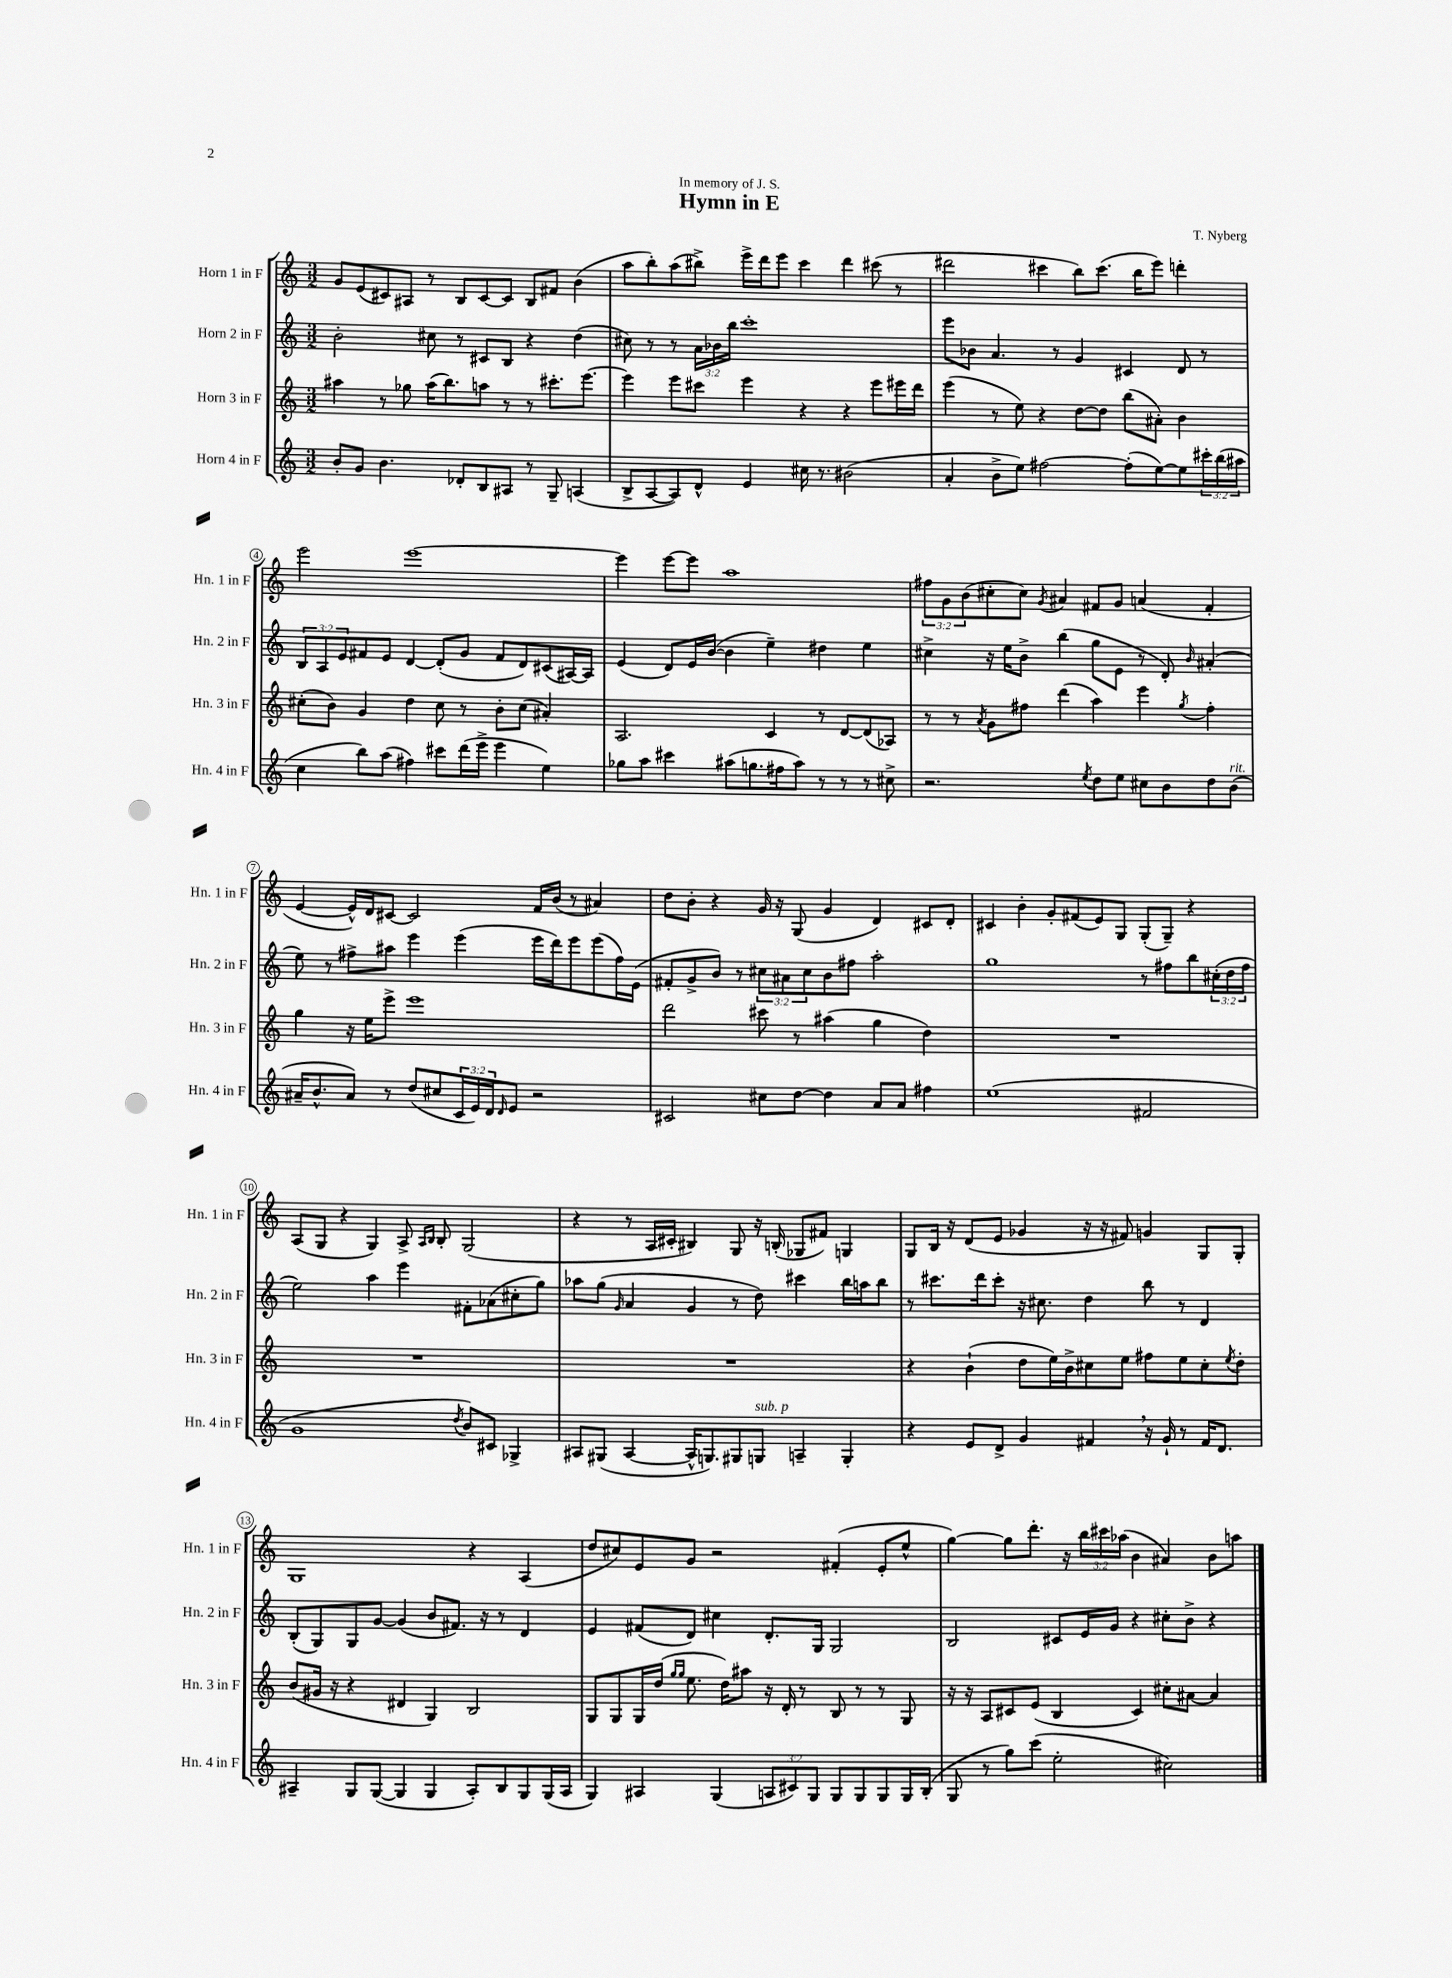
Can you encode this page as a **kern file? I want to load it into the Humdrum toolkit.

**kern	**kern	**kern	**kern
*part4	*part3	*part2	*part1
*staff4	*staff3	*staff2	*staff1
*I"Horn 4 in F	*I"Horn 3 in F	*I"Horn 2 in F	*I"Horn 1 in F
*I'Hn. 4 in F	*I'Hn. 3 in F	*I'Hn. 2 in F	*I'Hn. 1 in F
*clefG2	*clefG2	*clefG2	*clefG2
*k[]	*k[]	*k[]	*k[]
*M3/2	*M3/2	*M3/2	*M3/2
=1	=1	=1	=1
8b'/L	4aa#X\	2b'\	8g/L
8g/J	.	.	(8e/
4.b\	8r	.	8c#X/)
.	8gg-X\	.	8A#X/J
.	(16aa#\KL	8cc#X\	8r
.	8.bb\)	.	.
8d-X'/L	.	8r	8B/L
8B/	8aan\J	8c#X/L	[8c#/
8A#X/J	8r	8B/J	8c#/J]
8r	8r	4r	8B/L
8G~/	8.ccc#X'\L	.	8f#X/J
(4An/	.	(4dd\	(4b\
.	[8.eee\J	.	.
=2	=2	=2	=2
8B^/L	4eee\]	8cc#X\)	8aa\L
[8A/	.	8r	8bb'\)
8A/])	8eee\L	8r	(8aa\
8d^^/J	8ccc#X\J	24a\LL	8bb#X^\J)
.	.	24b-X\	.
.	.	24bb\JJ	.
4e/	4eee\	1ccc'	16eee^\LL
.	.	.	16ddd\J
.	.	.	8eee\J
16cc#X\	4r	.	4ccc\
8.r	.	.	.
(2b#X\	4r	.	4ddd\
.	8eee\L	.	(8ccc#X\
.	16eee#X\L	.	8r
.	16ddd\JJ	.	.
=3	=3	=3	=3
4a'/	(4eee\	8eee\L	2ddd#X\
.	.	8b-X\J	.
8b^\L	8r	4.a/	.
8ee\J)	8ee\)	.	.
[2ff#X\	4r	.	4ccc#X\
.	.	8r	.
.	[8dd\L	4g/	8bb\L)
.	8dd\J]	.	(8.ccc#\J
(8ff#'\L]	(8bb\L	4c#X/	.
.	.	.	16bb\KL
[8ee\)	8a#X'\J)	.	8eee\J)
8ee\]	4b\	8d/	4dddn'\
24ccc#X'\L	.	8r	.
(24bb\	.	.	.
24aa#X\JJ	.	.	.
!!LO:LB:g=z
=4	=4	=4	=4
4cc\	(8cc#X'\L	12B/L	2eee\
.	.	12A/	.
.	8b\J)	.	.
.	.	12e/	.
8bb\L)	4g/	8f#X/	.
(8aa\J	.	8e/J	.
4ff#X\)	4dd\	[4d/	[1eee
8ccc#X\L	8cc#\	(8d'/L]	.
(16ddd\L	8r	8g/J	.
16eee^\JJ	.	.	.
4eee\	8b'\L	8f#/L	.
.	(8cc#\J	8d/)	.
4ee\)	4a#X'/)	(8c#X/	.
.	.	[16A#X/L)	.
.	.	16A#/JJ]	.
=5	=5	=5	=5
8gg-X\L	2.A/	(4e/	4eee\]
8aa\J	.	.	.
4ccc#X\	.	8d/L)	[8eee\L
.	.	16e/L	8eee\J]
.	.	([16b/JJ	.
(8aa#X\L	.	4b\]	1aa
8.ggn\	.	.	.
.	4c/	4ee~\)	.
16ff#X\k	.	.	.
8aa#\J)	.	.	.
8r	8r	4dd#X\	.
8r	[8d/L	.	.
8r	(8d/]	4ee\	.
8cc#X^\	8A-X/J)	.	.
=6	=6	=6	=6
2.r	8r	4cc#X^\	12ff#X\L
.	.	.	12g\
.	8r	.	.
.	.	.	(12b\
.	8qa/	.	.
.	8g\L	16r	8cc#X'\
.	.	16ee\KL	.
.	8ff#X\J	8b^\J	8cc#\J)
.	.	.	8qg/
.	(4ddd\	(4bb\	4a#X/
8qee/	.	.	.
8dd\L	4aa\)	8gg\L	8f#X/L
8ee\J	.	8e\J	8g/J
8cc#X\L	4eee\	8r	(4an/
8b\	.	8d'/)	.
.	8qgg/	16qqb/	.
8dd\	4ff#'\	(4a#X'/	4f#'/
!LO:TX:a:i:t=rit.	!	!	!
(8b\J	.	.	.
!!LO:LB:g=z
=7	=7	=7	=7
16a#X~/KL	4gg\	8ee\)	[4e/
8.b^^/	.	.	.
.	.	8r	.
8a#/J)	16r	8ff#X^\L	16e^^/LL])
.	16ee\KL	.	16d/J
8r	8eee^\J	8aa#X\J	[8c#X/J
(8dd/L	1eee	4eee\	2c#/]
8cc#X/	.	.	.
24c/L	.	(4eee\	.
24e/)	.	.	.
24d/J	.	.	.
16qqd/	.	.	.
8e/J	.	.	.
2r	.	16eee\LL	16f/LL
.	.	16ddd\J)	(16b/JJ
.	.	8eee\	8r
.	.	(8eee\	4a#X/)
.	.	16ff#\L)	.
.	.	(16e\JJ	.
=8	=8	=8	=8
2c#X/	2ddd\	8f#X'/L	8dd\L
.	.	8g^/	8b'\J
.	.	8b/J)	4r
.	.	8r	.
8cc#X\L	8ccc#X\	12cc#X\L	16g/
.	.	.	16r
.	.	12a#X\	.
[8dd\J	8r	.	(8G/
.	.	12cc#\	.
4dd\]	(4aa#X\	8b\	4g/
.	.	8ff#X\J	.
8a/L	4gg\	2aa'\	4d/)
8a/J	.	.	.
4ff#X\	4dd\)	.	8c#X/L
.	.	.	8d'/J
=9	=9	=9	=9
(1ee	1.r	1gg	4c#X/
.	.	.	4b'\
.	.	.	8g'/L
.	.	.	(8f#X/
.	.	.	8e/)
.	.	.	8G/J
2f#X/	.	8r	(8G'/L
.	.	8ff#X\L	8G~/J)
.	.	8bb\	4r
.	.	(24cc#X'\L	.
.	.	24dd\	.
.	.	24ff#\JJ	.
!!LO:LB:g=z
=10	=10	=10	=10
1g	1.r	2ee\)	(8A/L
.	.	.	8G/J
.	.	.	4r
.	.	4aa\	4G/)
.	.	4eee\	8A^/
.	.	.	16qqA/LL
.	.	.	16qqB/JJ
.	.	.	8B'/
8qdd/	.	.	.
8b/L)	.	8f#X'\L	(2G/
8c#X/J	.	(8a-X\	.
4G-X^/	.	8cc#X'\	.
.	.	8gg\J)	.
=11	=11	=11	=11
8A#X/L	1.r	8aa-X\L	4r
(8G#X/J	.	(8gg\J	.
.	.	16qqg/	.
[4A#/	.	4a/	8r
.	.	.	16A/LL
.	.	.	16c#X'/JJ
16A#^^/KL]	.	4g/	4B#X/)
8.Gn/)	.	.	.
8G#X/	.	8r	8G/
!LO:TX:a:i:t=sub. p	!	!	!
8Gn/J	.	8dd\)	16r
.	.	.	(16Bn'/
4An~/	.	4ccc#X\	8G-X/L
.	.	.	8f#X/J)
4G'/	.	16bb\LL	4Gn/
.	.	16aan\J	.
.	.	8bb\J	.
=12	=12	=12	=12
4r	4r	8r	8G/L
.	.	8.ccc#X\L	16B/Jk
.	.	.	16r
8e/L	(4b`\	.	(8d/L
.	.	16ddd\k	.
8d^/J	.	8ccc#'\J	8e/J
4g/	8dd\L	16r	4g-X/
.	.	8.cc#X\	.
.	16ee\L)	.	.
.	16b^\J	.	.
4f#X,/	8cc#X\	4dd\	16r
.	.	.	16r
.	8ee\J	.	8f#X/)
16r	8ff#X\L	8bb\	4gn/
16g`/	.	.	.
8r	8ee\	8r	.
16f#/KL	8cc#'\	4d/	8G/L
8.d/J	.	.	.
.	8qee/	.	.
.	8dd'\J	.	8G'/J
!!LO:LB:g=z
=13	=13	=13	=13
4A#X~/	(8b/L	(8B'/L	1G
.	16g#X/Jk	8G/)	.
.	16r	.	.
8G/L	4r	8G/	.
([8G/J	.	[8g/J	.
4G/]	4d#X/	(4g/]	.
4G/	4G/)	8b/L	.
.	.	8.f#X/J)	.
8A#'/L)	2B/	.	4r
.	.	16r	.
8B/	.	8r	.
8G/	.	4d/	(4A/
(16G/L	.	.	.
16A#/JJ	.	.	.
=14	=14	=14	=14
4G/)	8G/L	4e/	8dd/L
.	8G/	.	8cc#X/)
4A#X/	16G/L	(8f#X/L	8e/
.	(16dd/JJ	.	.
.	16qqgg/LL	.	.
.	16qqgg/JJ	.	.
.	8.ee\	8d/J)	8g/J
(4G/	.	4cc#X\	2r
.	16dd\KL)	.	.
.	8aa#X\J	.	.
12An/L	16r	8.d'/L	.
.	16d'/	.	.
12c#X/)	.	.	.
.	8r	.	.
12G/J	.	.	.
.	.	16G/Jk	.
8G/L	8B/	2G/	(4f#X'/
8G/	8r	.	.
8G/	8r	.	8e'/L
16G/L	8G/	.	8ee^^/J
(16B'/JJ	.	.	.
=15	=15	=15	=15
8G/	16r	2B/	[4gg\)
.	16r	.	.
8r	8A/L	.	.
8gg\L)	8c#X/	.	8gg\L]
(8ccc\J	(8e/J	.	8.ddd'\J
2ee'\	4B/	8c#X/L	.
.	.	.	16r
.	.	16e/L	24bb\LL
.	.	.	24ccc#X\
.	.	16g/JJ	.
.	.	.	(24aa-X\JJ
.	4c#/)	4r	4b\
2cc#X\)	8cc#X'\L	8cc#X'\L	4a#X/)
.	[8a#X\J	8b^\J	.
.	4a#/]	4r	8b\L
.	.	.	8aan\J
==	==	==	==
*-	*-	*-	*-
